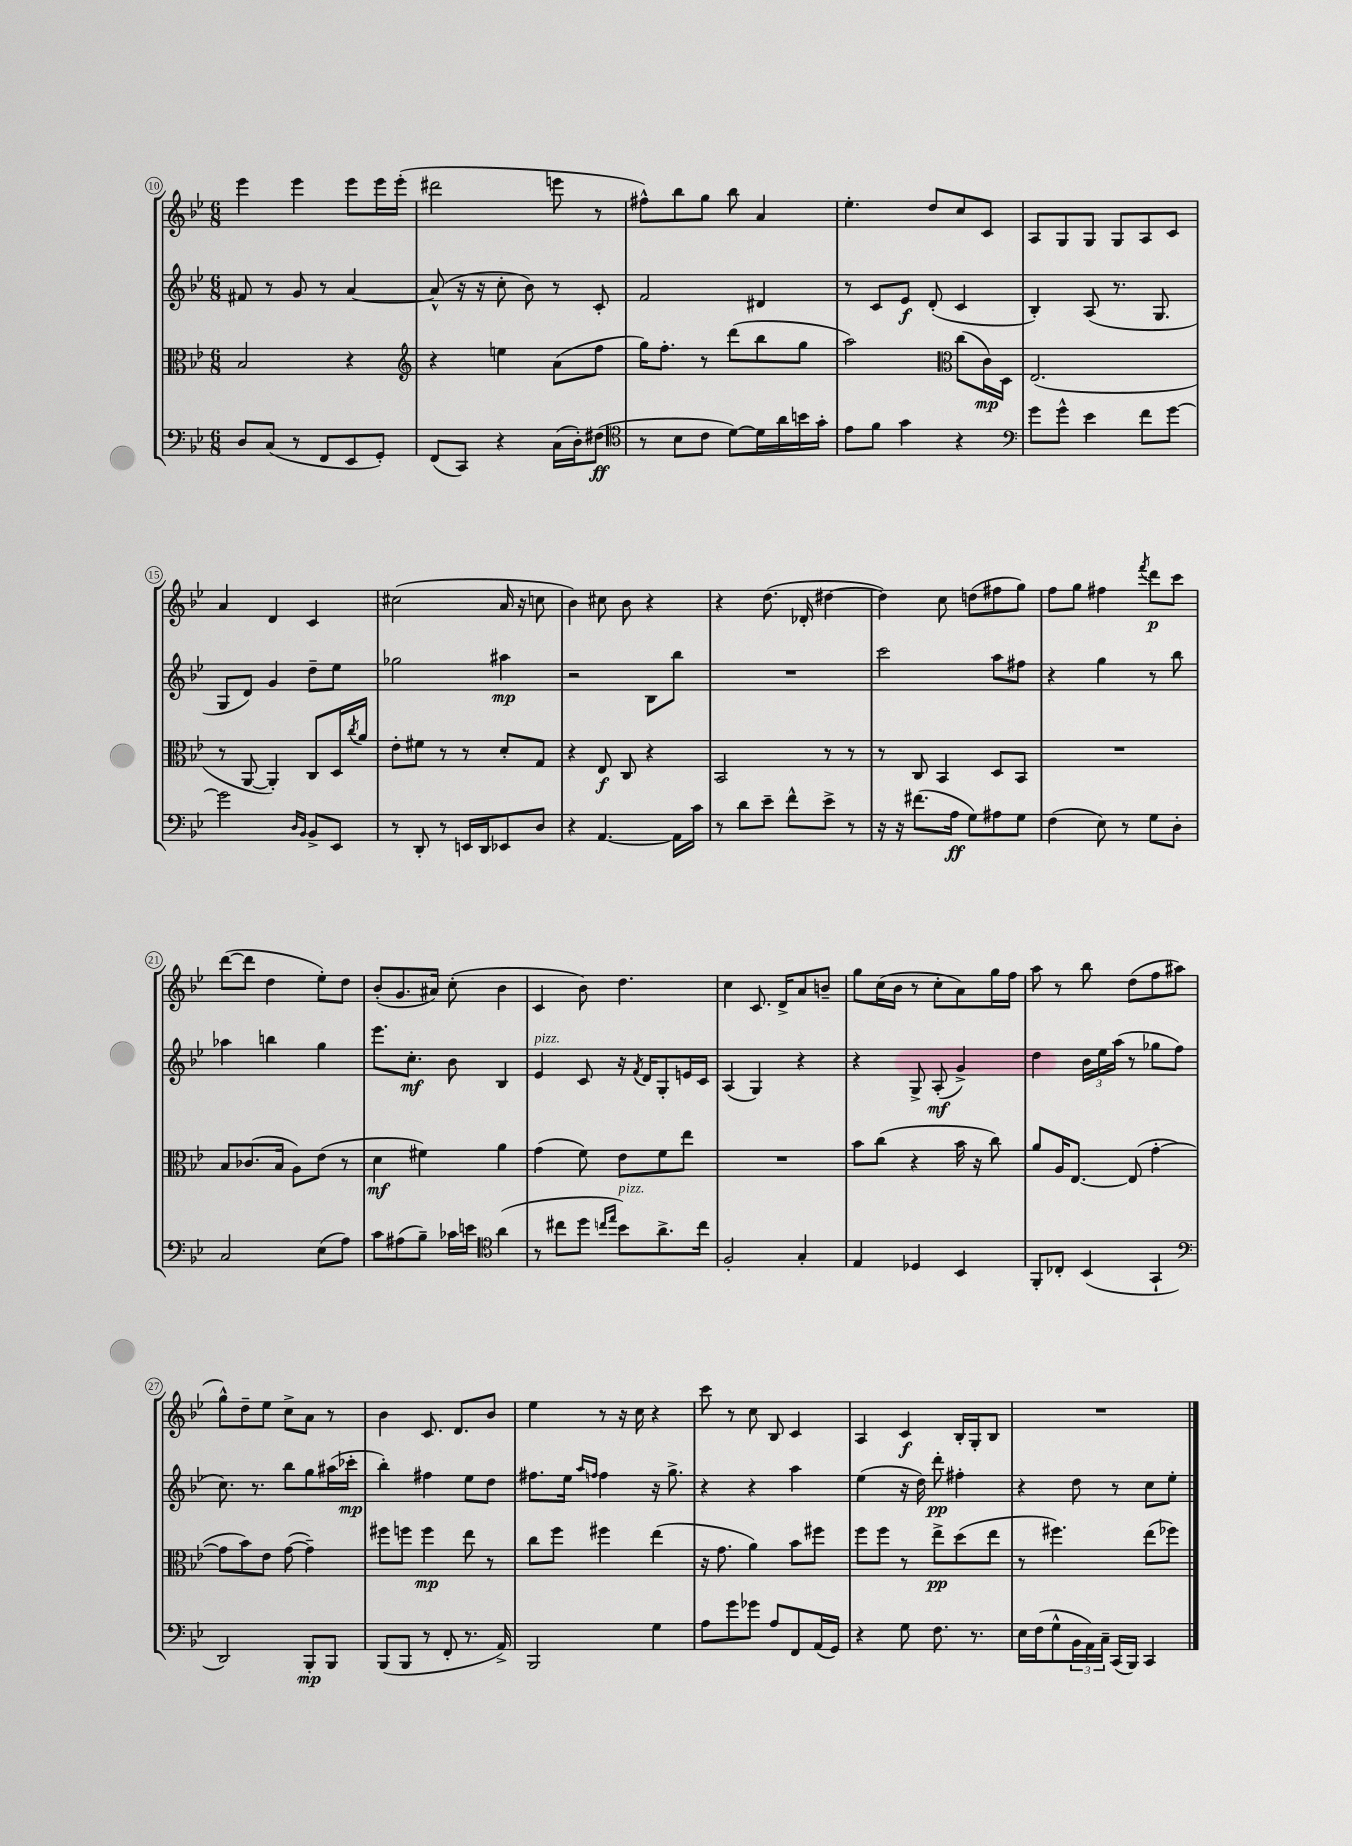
<<
\new StaffGroup <<
\new Staff = "s0" {
    \clef treble \key bes \major \numericTimeSignature \time 6/8
    ees'''4 ees'''4 ees'''8 ees'''16 ees'''16-.( |
    dis'''2 e'''8 r8 |
    fis''8-^) bes''8 g''8 bes''8 a'4 |
    ees''4.-. d''8 c''8 c'8 |
    a8 g8 g8 g8 a8 c'8 |
    a'4 d'4 c'4 |
    cis''2( a'16 r16 c''8 |
    bes'4) cis''8 bes'8 r4 |
    r4 d''8.( des'16-. dis''4~ |
    dis''4) c''8 d''8( fis''8 g''8) |
    f''8 g''8 fis''4 \acciaccatura { f'''8 } d'''8\p c'''8 |
    d'''8~( d'''8 d''4 ees''8-.) d''8 |
    bes'8-.( g'8. ais'16) c''8-.( bes'4 |
    c'4 bes'8) d''4. |
    c''4 c'8. d'16-> a'8 b'8-- |
    g''8 c''16( bes'16 r8 c''8-. a'8) g''16 f''16 |
    a''8 r8 bes''8 d''8( f''8 ais''8 |
    g''8-^) d''8-- ees''8 c''8-> a'8 r8 |
    bes'4 c'8. d'8. bes'8 |
    ees''4 r8 r16 c''16 r4 |
    c'''8 r8 c''8 bes8 c'4 |
    a4 c'4\f bes16-. g16-. bes8 |
    R2. \bar "|." |
}
\new Staff = "s1" {
    \clef treble \key bes \major \numericTimeSignature \time 6/8
    fis'8 r8 g'8 r8 a'4~ |
    a'8-^( r16 r16 c''8-. bes'8) r8 c'8-. |
    f'2 dis'4 |
    r8 c'8 ees'8\f d'8-.( c'4 |
    bes4-.) a8( r8. g8. |
    g8 d'8) g'4 d''8-- ees''8 |
    ges''2 ais''4\mp |
    r2 bes8 bes''8 |
    R2. |
    c'''2 a''8 fis''8 |
    r4 g''4 r8 bes''8 |
    aes''4 b''4 g''4 |
    ees'''8. c''8.-.\mf bes'8 bes4 |
    ees'4^\markup { \italic "pizz." } c'8 r16 \acciaccatura { f'8 } d'16 g8-. e'16 c'16 |
    a4( g4) r4 |
    r4 g8-> a8-.\mf( g'4->) |
    d''4 \tuplet 3/2 { bes'16 ees''16 a''16( } r8 ges''8 f''8 |
    c''8.) r8. bes''8 g''8 ais''16( ces'''16-.\mp |
    bes''4-.) fis''4 ees''8 d''8 |
    fis''8. ees''16 \grace { a''16 f''16 } f''4 r16 g''8.-> |
    r4 r4 a''4 |
    ees''4( r16 d''16) d'''8-.\pp fis''4-. |
    r4 d''8 r8 c''8 ees''8-. \bar "|." |
}
\new Staff = "s2" {
    \clef alto \key bes \major \numericTimeSignature \time 6/8
    bes2 r4 |
    \clef treble r4 e''4 a'8( f''8 |
    g''16) f''8.-. r8 d'''8( bes''8 g''8 |
    a''2) \clef alto c''8( c'16\mp) d16 |
    ees2.( |
    r8 a,8~ a,4-.) c8 d16 \acciaccatura { c''8 } a'16 |
    ees'8-. fis'8 r8 r8 d'8-. g8 |
    r4 ees8\f c8 r4 |
    bes,2 r8 r8 |
    r8 c8 bes,4 d8 bes,8 |
    R2. |
    bes8 ces'8.( bes16 a8) ees'8( r8 |
    d'4\mf fis'4) a'4 |
    g'4( f'8) ees'8 f'8 ees''8 |
    R2. |
    bes'8 c''8( r4 bes'16 r16 c''8) |
    a'8 a16 ees8.~ ees8( g'4~-. |
    g'8 bes'8) ees'8 g'8~( g'4--) |
    fis''8 f''8 f''4\mp ees''8 r8 |
    c''8 f''8 fis''4 ees''4( |
    r16 g'8. a'4) bes'8 fis''8 |
    f''8 f''8 r8 ees''8->\pp d''8( ees''8 |
    r8 fis''4.) ees''8( fes''8) \bar "|." |
}
\new Staff = "s3" {
    \clef bass \key bes \major \numericTimeSignature \time 6/8
    d8 c8( r8 f,8 ees,8 g,8-.) |
    f,8( c,8) r4 c16( d16-.) fis8\ff( |
    \clef tenor r8 bes8 c'8 d'8~) d'16 a'16 b'16 g'16-. |
    ees'8 f'8 g'4 r4 |
    \clef bass g'8 g'8-^ ees'4 f'8 g'8~ |
    g'2 \grace { d16 bes,16 } bes,8-> ees,8 |
    r8 d,8-. r8 e,16 d,16 ees,8 d8 |
    r4 a,4.~ a,16 c'16 |
    r8 d'8 ees'8-- f'8-^ ees'8-> r8 |
    r16 r16 fis'8.( a16\ff g8) ais8 g8 |
    f4( ees8) r8 g8 d8-. |
    c2 ees8( a8) |
    c'8 ais8( bes8--) ces'16 e'16 \clef tenor a'4( |
    r8 cis''8 d''8 \grace { c''16 ees''16 } bes'8^\markup { \italic "pizz." }) a'8.-> c''16 |
    f2-. g4-. |
    ees4 des4 bes,4 |
    f,8-. ces8-. bes,4( g,4-! |
    \clef bass d,2) bes,,8-.\mp bes,,8 |
    bes,,8( bes,,8 r8 f,8-. r8. a,16->) |
    bes,,2 g4 |
    a8 g'8 ges'8 a8 f,8 a,16( g,16) |
    r4 g8 f8. r8. |
    ees16 f16( g8-^ \tuplet 3/2 { bes,16 a,16) c16-- } c,16( bes,,16) c,4 \bar "|." |
}
>>
>>
\layout { \context { \Score currentBarNumber = #10 \override BarNumber.stencil = #(make-stencil-circler 0.1 0.3 ly:text-interface::print) } }
